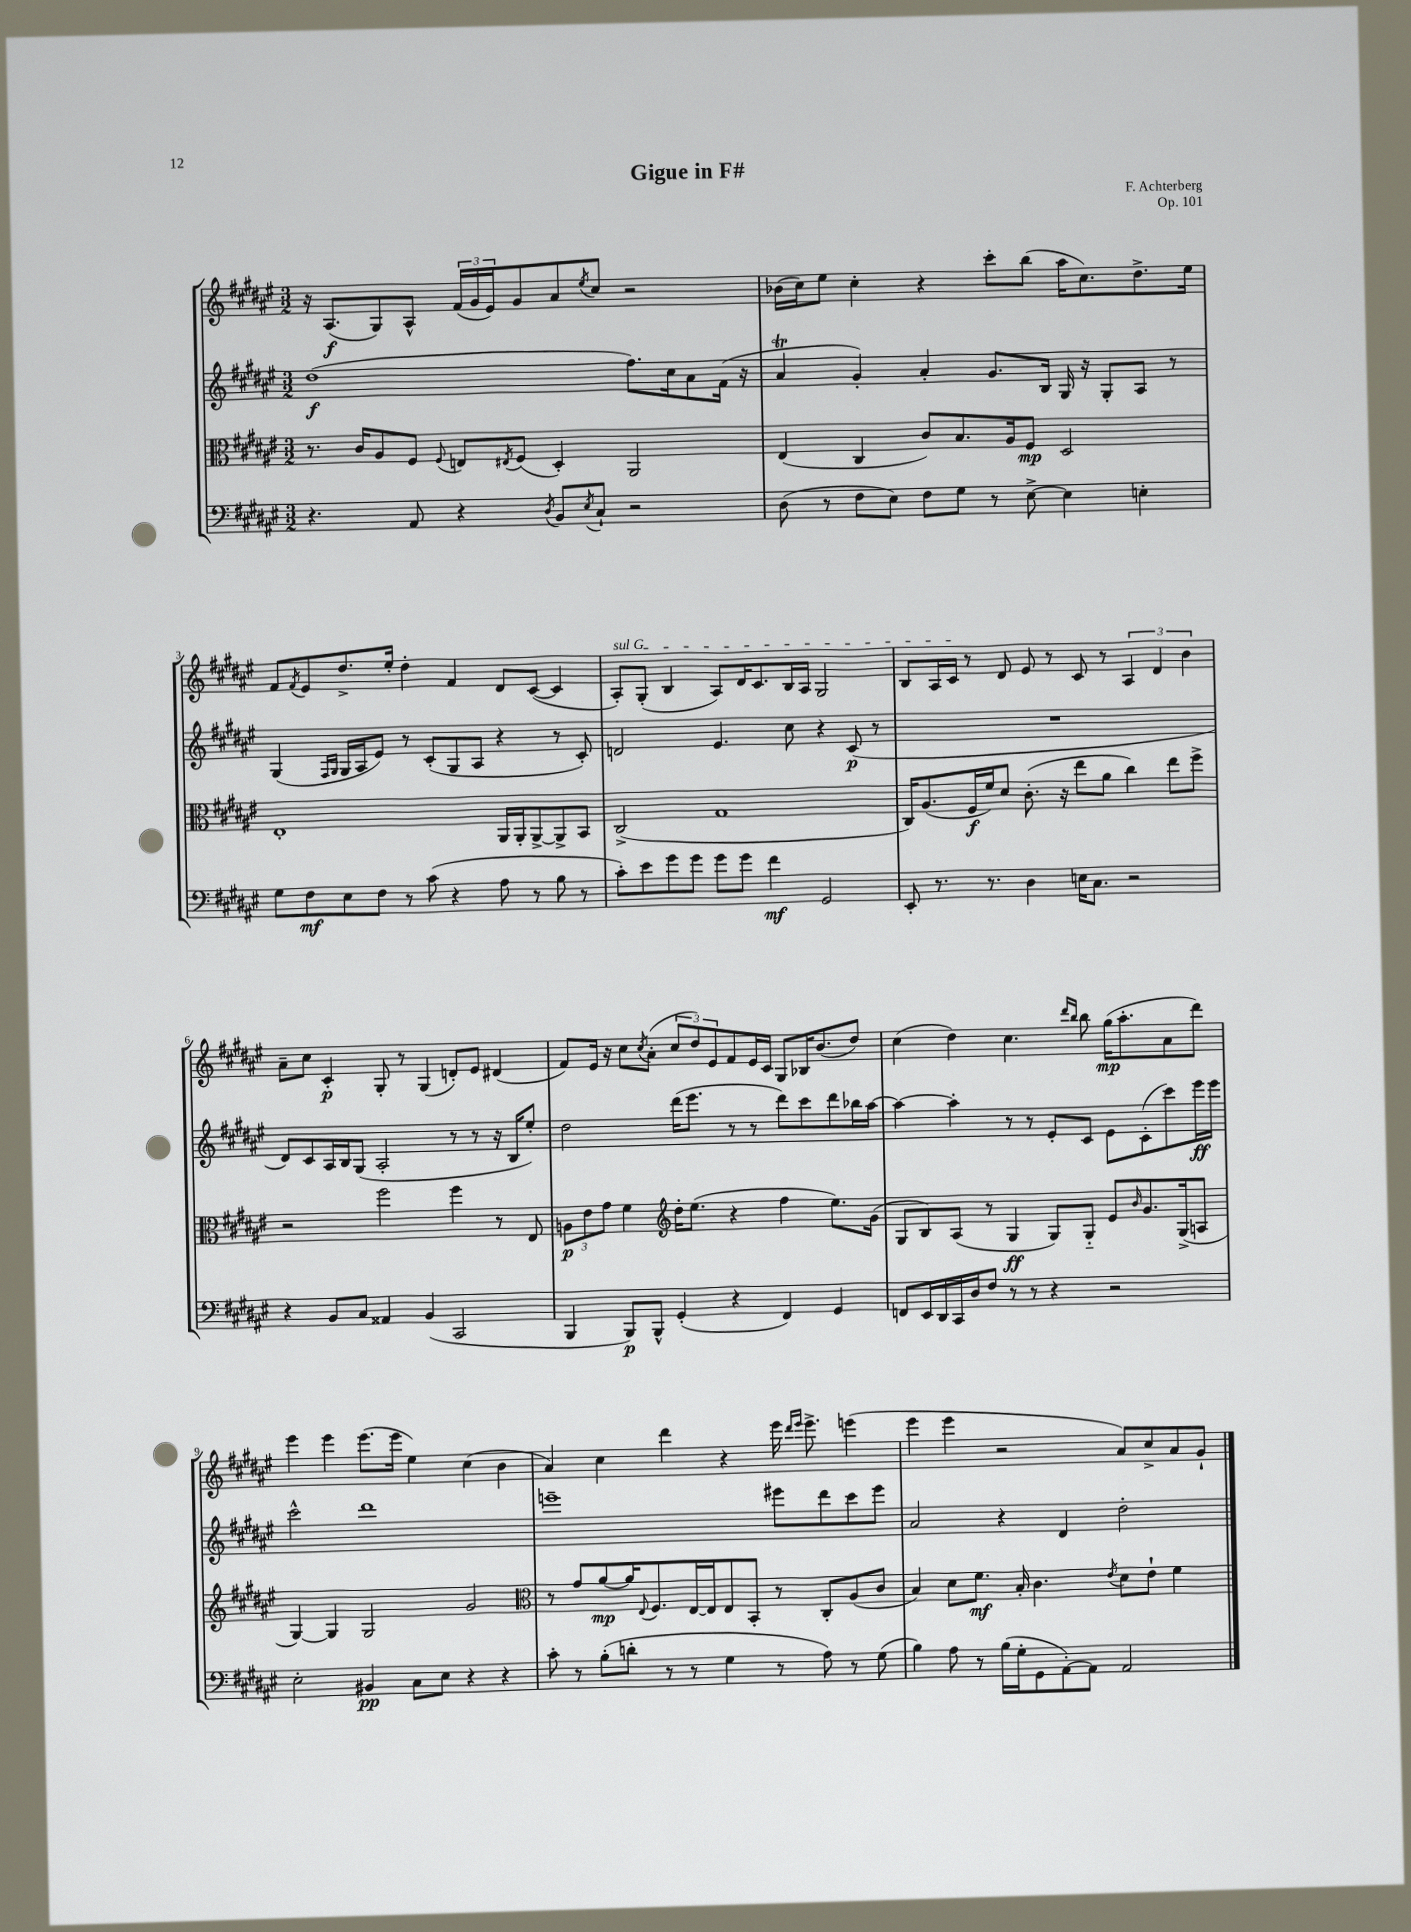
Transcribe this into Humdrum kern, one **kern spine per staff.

**kern	**kern	**kern	**kern
*staff4	*staff3	*staff2	*staff1
*clefF4	*clefC3	*clefG2	*clefG2
*k[f#c#g#d#a#e#]	*k[f#c#g#d#a#e#]	*k[f#c#g#d#a#e#]	*k[f#c#g#d#a#e#]
*M3/2	*M3/2	*M3/2	*M3/2
4.r	8.r	(1dd#	16r
.	.	.	(8.A#
.	16c#	.	.
.	8A#	.	8G#)
8AA#	8F#	.	8A#^^
.	8qqF#	.	.
4r	8E	.	(24f#
.	.	.	24g#
.	.	.	24e#)
.	8qE#	.	.
.	(8F#	.	8g#
8qD#	.	.	.
8BB	4D#')	.	8a#
8qE#	.	.	8qee#
8C#`	.	.	8cc#
2r	2AA#	8.ff#)	2r
.	.	16cc#	.
.	.	8a#	.
.	.	(16f#	.
.	.	16r	.
=	=	=	=
(8D#	(4E#	4a#	(16b-
.	.	.	16cc#)
8r	.	.	8ee#
8F#	4C#	4g#')	4cc#'
8E#)	.	.	.
8F#	8c#)	4a#'	4r
8G#	8.B	.	.
8r	.	8.g#	8ccc#'
.	16A#	.	.
[8E#^	8F#	.	(8bb
.	.	16B	.
4E#]	2D#	16G#	16aa#
.	.	16r	8.cc#)
.	.	8G#'	.
4E'	.	8A#	8.dd#^
.	.	8r	.
.	.	.	16ee#
=	=	=	=
8G#	1E#'	(4G#	8f#
.	.	.	8qf#
8F#	.	.	8e#
.	.	16qqF#	.
.	.	16qqG#	.
8E#	.	16G#	8.dd#^
.	.	16A#	.
8F#	.	8e#)	.
.	.	.	16ee#'
8r	.	8r	4dd#'
(8c#	.	(8c#'	.
4r	.	8G#	4f#
.	.	8A#	.
8A#	16AA#	4r	8d#
.	16AA#'	.	.
8r	[8AA#^	.	([8c#
8B	8AA#^]	8r	4c#]
8r	8BB	8c#')	.
=	=	=	=
8c#')	(2C#^	2d	8A#')
8e#	.	.	(8G#'
8g#	.	.	4B
8g#	.	.	.
8g#	1G#	4.e#	8A#)
8g#	.	.	16d#
.	.	.	8.c#
4f#	.	.	.
.	.	8cc#	16B
.	.	.	16A#
2GG#	.	4r	2G#
.	.	(8c#	.
.	.	8r	.
=	=	=	=
8EE#'	16C#)	1.r	8B
.	(8.A#	.	.
8.r	.	.	16A#
.	.	.	16c#
.	16F#	.	8r
8.r	16f#)	.	.
.	8d#	.	8d#
4D#	(8.c#'	.	8e#
.	.	.	8r
.	16r	.	.
16E	8ee#	.	8c#
8.C#	.	.	.
.	8a#	.	8r
2r	4cc#)	.	6A#
.	.	.	6d#
.	8ee#	.	.
.	.	.	6b
.	8ff#^	.	.
=	=	=	=
4r	2r	8d#)	8a#~
.	.	8c#	8cc#
8BB	.	16A#	4c#'
.	.	16B	.
8C#	.	(8G#	.
4AA##	2ff#	2A#'	8G#'
.	.	.	8r
(4BB	.	.	(4G#
2CC#	4ff#	8r	8d')
.	.	8r	8e#
.	8r	16r	(4d#
.	.	16B	.
.	8E#	8ee#')	.
=	=	=	=
4BBB	12A	2dd#	8f#)
.	12e#	.	.
.	.	.	16e#
.	12g#	.	.
.	.	.	16r
8BBB)	4f#	.	8cc#
.	.	.	8qcc#
8BBB^^	.	.	(8a#'
*	*clefG2	*	*
(4GG#'	16dd#'	(16ddd#	12cc#
.	(8.ee#	8.eee#	.
.	.	.	12dd#)
.	.	.	12e#
4r	4r	8r	8f#
.	.	8r	16e#
.	.	.	16c#
4FF#)	4ff#	8ddd#)	8G#
.	.	8ccc#	16B-
.	.	.	(8.b
4GG#	8.ee#)	8ddd#	.
.	.	16bb-	8dd#)
.	(16g#	[16aa#	.
=	=	=	=
8FF	8G#	4aa#_	(4cc#
16EE#	8B)	.	.
16DD#	.	.	.
16CC#	(8A#	4aa#']	4dd#)
16D#	.	.	.
8F#	8r	.	.
8r	4G#	8r	4.cc#
8r	.	8r	.
4r	8G#)	8e#'	.
.	.	.	16qqddd#
.	.	.	16qqbb
.	8G#'~	8c#	8bb
2r	8e#	8e#	(16gg#
.	.	.	8.aa#'
.	16qqb	.	.
.	8.g#	(8c#'	.
.	.	8ccc#)	8a#
.	(16G#^	.	.
.	8A	16eee#	8ddd#)
.	.	16eee#	.
=	=	=	=
2E#'	[4G#)	2ccc#^^	4eee#
.	4G#]	.	4eee#
4BB#	2G#	1ddd#	(8.eee#
.	.	.	16eee#
8C#	.	.	4ee#)
8E#	.	.	.
4r	2g#	.	(4cc#
4r	.	.	4b
=	=	=	=
*	*clefC3	*	*
8c#'	8r	1eee~	4a#)
8r	8g#	.	.
(8B'	[8a#	.	4cc#
8d'	16a#]	.	.
.	8qqE#	.	.
.	8.F#	.	.
8r	.	.	4ddd#
8r	[16E#	.	.
.	16E#]	.	.
4G#	8E#	.	4r
.	8BB'	.	.
8r	8r	8eee#	16eee#
.	.	.	16qqddd#
.	.	.	16qqeee#
.	.	.	8.eee#^
8A#)	8C#'	8ddd#	.
8r	(8A#	8ccc#	(4eee
(8G#	8c#	8eee#	.
=	=	=	=
4B)	4B)	2a#	4eee#
8A#	8d#	.	4eee#
8r	8.f#	.	.
(16B	.	4r	2r
16G#'	16B'	.	.
8GG#	4.c#	.	.
[8AA#')	.	4d#	.
8AA#]	.	.	.
.	8qe#	.	.
2AA#	8d#	2dd#'	8a#)
.	8e#`	.	8cc#^
.	4f#	.	8a#
.	.	.	8g#`
==	==	==	==
*-	*-	*-	*-
